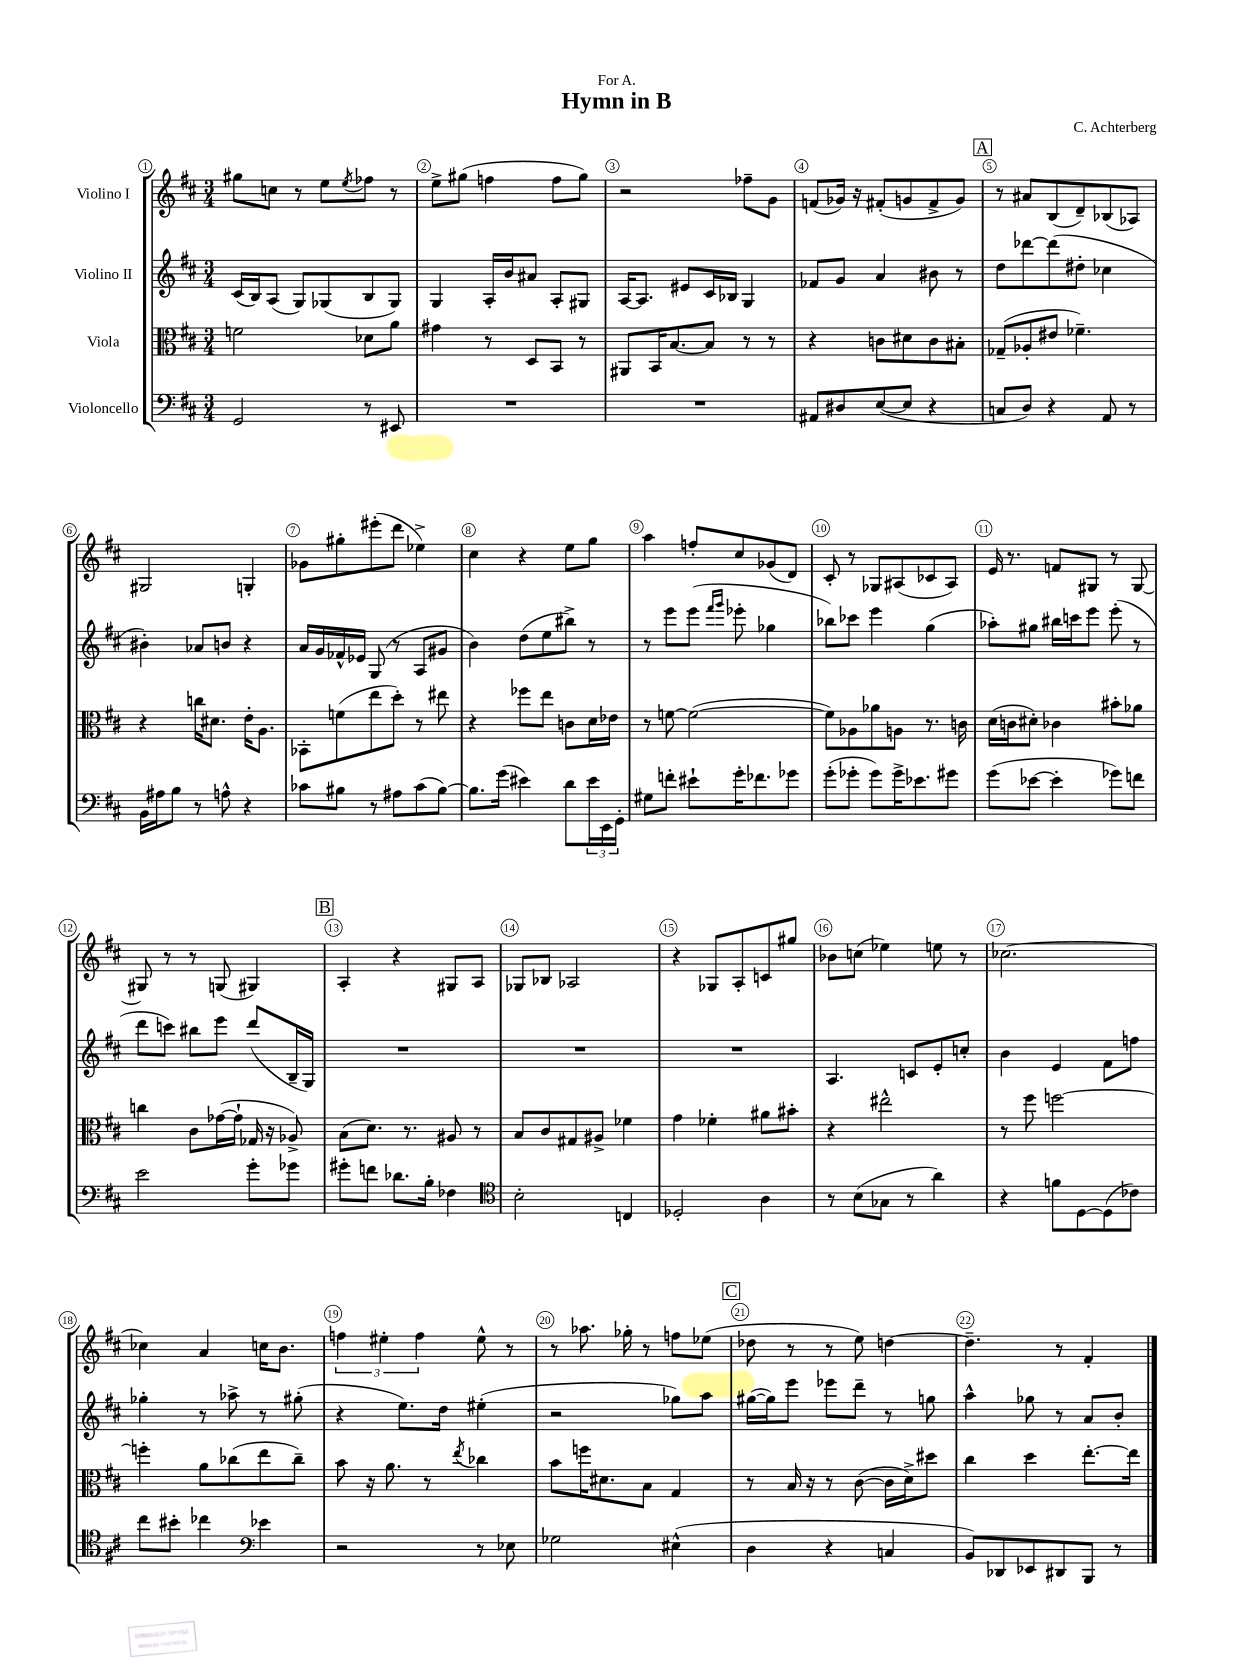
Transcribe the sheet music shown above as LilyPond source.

\header { title = "Hymn in B" composer = "C. Achterberg" dedication = "For A." }
<<
\new StaffGroup <<
\new Staff = "s0" \with { instrumentName = "Violino I" } {
    \clef treble \key d \major \numericTimeSignature \time 3/4
    gis''8 c''8 r8 e''8 \acciaccatura { e''8 } fes''8 r8 |
    e''8-> gis''8( f''4 f''8 gis''8) |
    r2 fes''8-- g'8 |
    f'8( ges'16) r16 fis'8-.( g'8 fis'8-> g'8) |
    \mark \markup { \box "A" } r8 ais'8 b8( d'8--) bes8( aes8) |
    gis2 g4-. |
    ges'8 gis''8-. eis'''8-.( d'''8 ees''4->) |
    cis''4 r4 e''8 g''8 |
    a''4 f''8-. cis''8 ges'8( d'8) |
    cis'8-. r8 ges8 ais8( ces'8 ais8) |
    e'16 r8. f'8 gis8 r8 gis8~ |
    gis8 r8 r8 g8( gis4) |
    \mark \markup { \box "B" } a4-. r4 gis8 a8 |
    ges8 bes8 aes2 |
    r4 ges8 a8-. c'8 gis''8 |
    bes'8 c''8( ees''4) e''8 r8 |
    ces''2.~ |
    ces''4 a'4 c''16 b'8. |
    \tuplet 3/2 { f''4 eis''4-. f''4 } eis''8-^ r8 |
    r8 aes''8. ges''16-. r8 f''8 ees''8( |
    \mark \markup { \box "C" } des''8 r8 r8 e''8) d''4~ |
    d''4.-- r8 fis'4-. \bar "|." |
}
\new Staff = "s1" \with { instrumentName = "Violino II" } {
    \clef treble \key d \major \numericTimeSignature \time 3/4
    cis'16( b16) a8( g8) ges8( b8 ges8) |
    g4 a16-. b'16 ais'8 a8-. gis8 |
    a16~ a8. eis'8 cis'16 bes16 g4 |
    fes'8 g'8 a'4 bis'8 r8 |
    \mark \markup { \box "A" } d''8 des'''8~ des'''8( dis''8-. ces''4 |
    bis'4-.) aes'8 b'8 r4 |
    a'16 g'16 fes'16-^ ees'16 g8( r8 a8 gis'8 |
    b'4) d''8( e''8 bis''8->) r8 |
    r8 e'''8 e'''8( \grace { fis'''16 g'''16 } ees'''8-. ges''4 |
    bes''8) ces'''8 e'''4 g''4( |
    aes''8-.) gis''8 bis''16 c'''16 e'''8 e'''8-.( r8 |
    d'''8 c'''8) bis''8 e'''8 d'''8( b16-- g16) |
    \mark \markup { \box "B" } R2. |
    R2. |
    R2. |
    a4. c'8 e'8-. c''8-. |
    b'4 e'4 fis'8 f''8 |
    ges''4-. r8 aes''8-> r8 gis''8-.( |
    r4 e''8.) d''16 eis''4-.( |
    r2 ges''8) a''8 |
    \mark \markup { \box "C" } gis''16~( gis''16) e'''8 ees'''8 d'''8-- r8 g''8 |
    a''4-^ ges''8 r8 a'8 b'8-. \bar "|." |
}
\new Staff = "s2" \with { instrumentName = "Viola" } {
    \clef alto \key d \major \numericTimeSignature \time 3/4
    f'2 des'8 a'8 |
    gis'4 r8 d8 b,8 r8 |
    ais,8 b,16 b8.~ b8 r8 r8 |
    r4 c'8 dis'8 c'8 bis8-. |
    \mark \markup { \box "A" } ges8--( aes8-. eis'8 fes'4.--) |
    r4 c''16 dis'8. e'16-. a8. |
    bes,8-. f'8( e''8 d''8-.) r8 eis''8 |
    r4 fes''8 e''8 c'8 d'16 ees'16 |
    r8 f'8~ f'2~( |
    f'8) aes8 aes'8 a8 r8. c'16 |
    d'16( c'16 dis'8-.) ces'4 bis'8-. aes'8 |
    c''4 cis'8 ges'16~( ges'16-! ges16 r16 aes8->) |
    \mark \markup { \box "B" } b8( d'8.) r8. ais8 r8 |
    b8 cis'8 gis8 ais8-> fes'4 |
    g'4 fes'4-. ais'8 bis'8-. |
    r4 eis''2-^ |
    r8 fis''8 f''2~ |
    f''4-. a'8 ces''8( e''8 ces''8--) |
    b'8 r16 a'8. r8 \acciaccatura { e''8 } ces''4 |
    b'8 f''16 dis'8. b8 g4 |
    \mark \markup { \box "C" } r8 b16 r16 r8 cis'8~( cis'16 d'16->) dis''8 |
    cis''4 d''4 e''8.~-. e''16 \bar "|." |
}
\new Staff = "s3" \with { instrumentName = "Violoncello" } {
    \clef bass \key d \major \numericTimeSignature \time 3/4
    g,2 r8 eis,8 |
    R2. |
    R2. |
    ais,8 dis8 e8~( e8 r4 |
    \mark \markup { \box "A" } c8 d8) r4 a,8 r8 |
    b,16 ais16 b8 r8 a8-^ r4 |
    ces'8 bis8 r8 ais8 ces'8( bis8~) |
    bis8. g'16( eis'4) d'8 \tuplet 3/2 { eis'16 e,16 g,16-. } |
    gis8 f'8-. eis'8-! g'16-. fes'8. ges'8 |
    g'8-.( ges'8-. ges'8) ges'16-> ees'8. gis'8 |
    g'8( ees'8~ ees'4-. ges'8) f'8 |
    e'2 g'8-. ges'8 |
    \mark \markup { \box "B" } gis'8-. f'8 des'8. b16-. fes4 |
    \clef tenor b2-. c4 |
    des2-. a4 |
    r8 b8( ges8 r8 a'4) |
    r4 f'8 d8~ d8( ces'8) |
    cis''8 bis'8-. ces''4 \clef bass ees'4 |
    r2 r8 ees8 |
    ges2 eis4-^( |
    \mark \markup { \box "C" } d4 r4 c4 |
    b,8) des,8 ees,8 dis,8 b,,8 r8 \bar "|." |
}
>>
>>
\layout { \context { \Score \override BarNumber.break-visibility = ##(#f #t #t) barNumberVisibility = #all-bar-numbers-visible \override BarNumber.stencil = #(make-stencil-circler 0.1 0.3 ly:text-interface::print) } }
